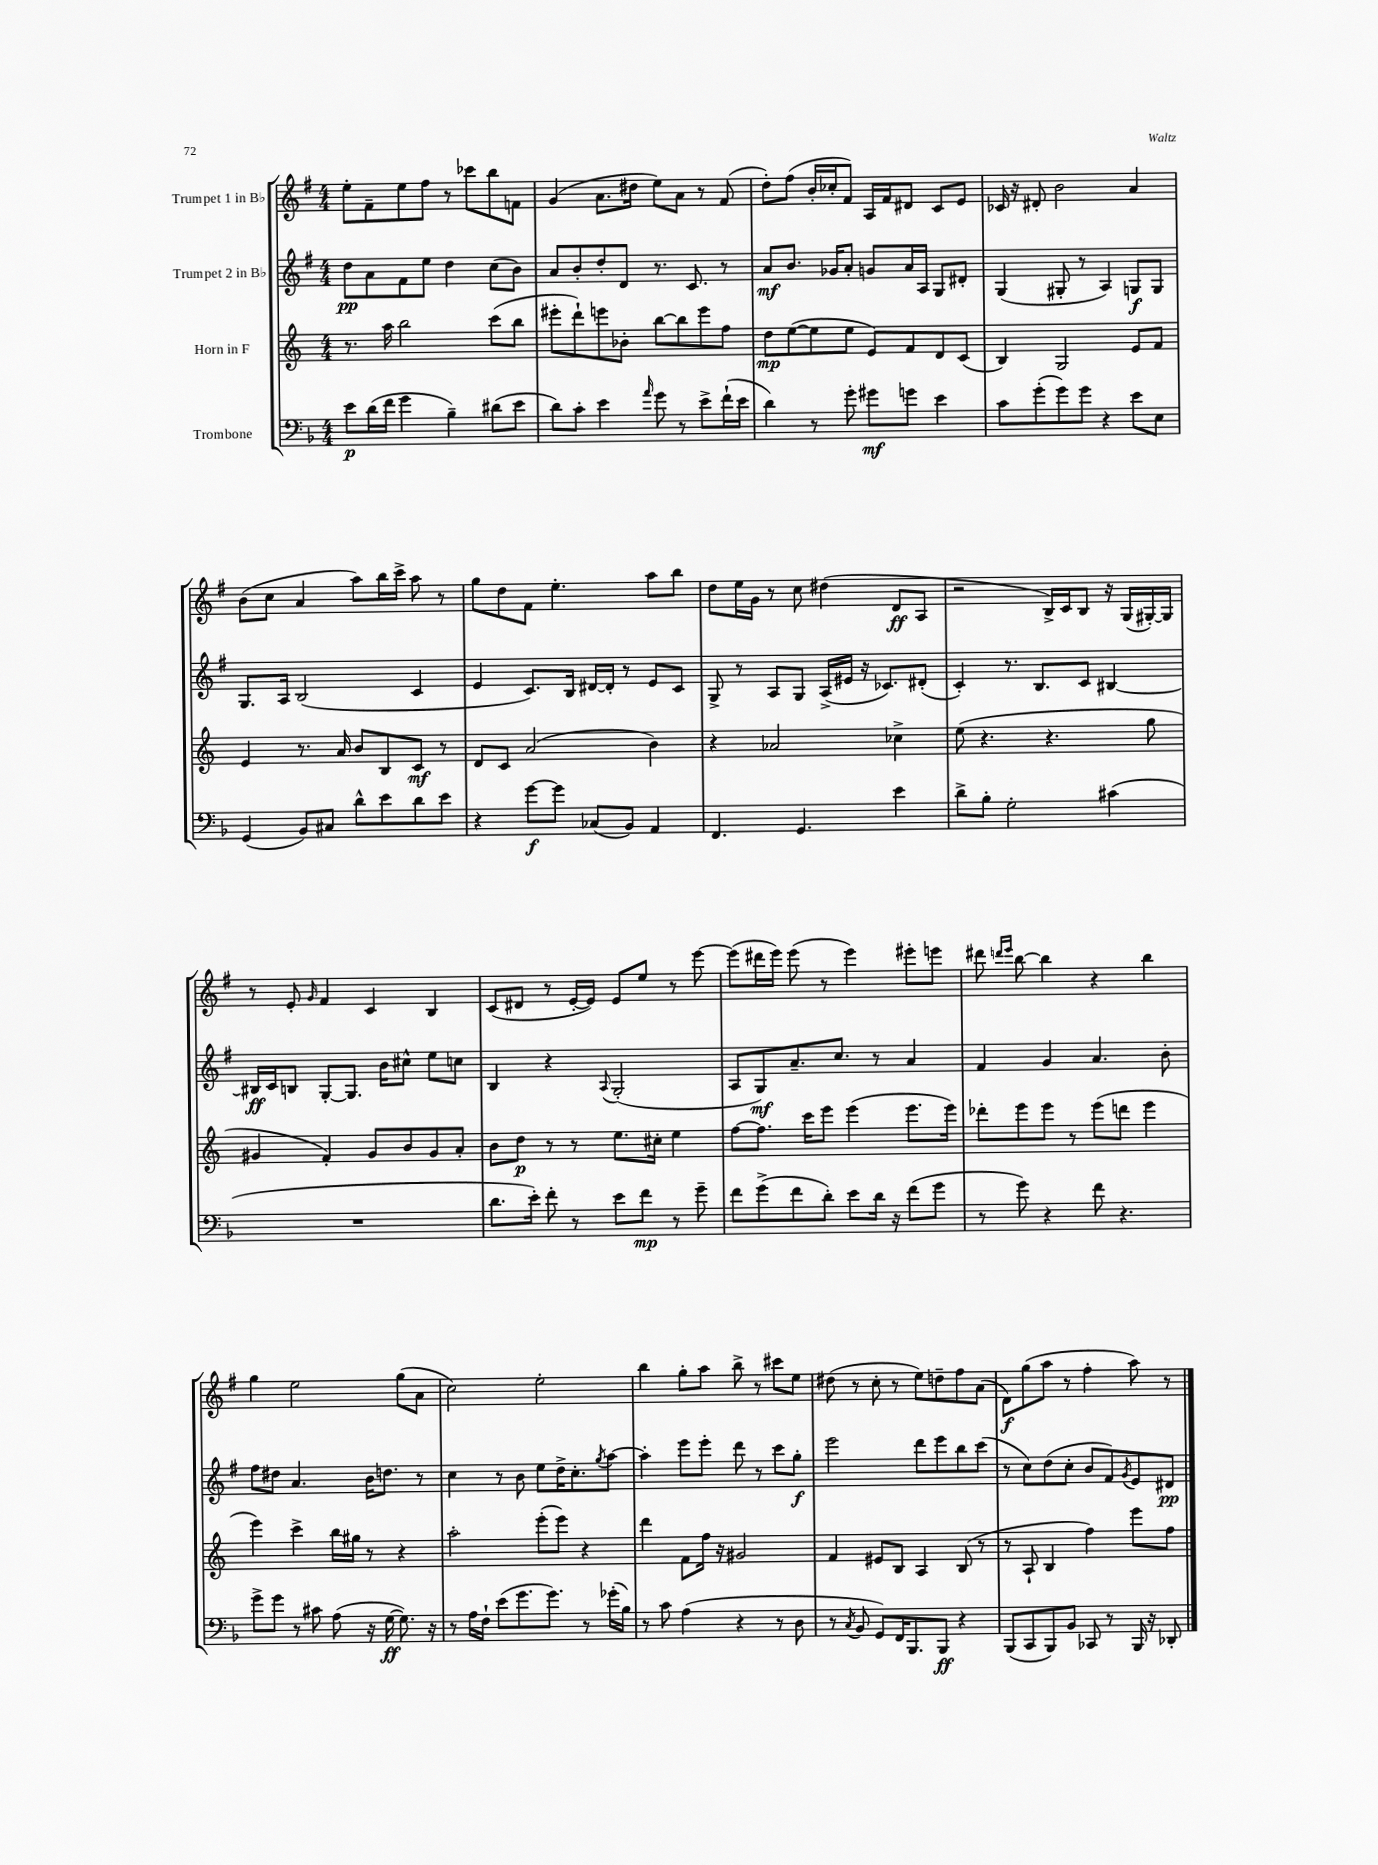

**kern	**dynam	**kern	**dynam	**kern	**dynam	**kern	**dynam
*part4	*part4	*part3	*part3	*part2	*part2	*part1	*part1
*staff4	*staff4	*staff3	*staff3	*staff2	*staff2	*staff1	*staff1
*I"Trombone	*	*I"Horn in F	*	*I"Trumpet 2 in B♭	*	*I"Trumpet 1 in B♭	*
*clefF4	*	*clefG2	*	*clefG2	*	*clefG2	*
*k[b-]	*	*k[]	*	*k[f#]	*	*k[f#]	*
*M4/4	*	*M4/4	*	*M4/4	*	*M4/4	*
=11	=11	=11	=11	=11	=11	=11	=11
8e\L	p	8.r	.	8dd\L	pp	8ee'\L	.
(16d\L	.	.	.	8a\	.	8f#~\	.
16f\JJ	.	16aa\	.	.	.	.	.
4g\	.	2bb\	.	8f#\	.	8ee\	.
.	.	.	.	8ee\J	.	8ff#\J	.
4B-~\)	.	.	.	4dd\	.	8r	.
.	.	.	.	.	.	8ccc-X\L	.
(8d#X\L	.	(8ccc\L	.	(8cc\L	.	8bb\	.
8e\J	.	8bb\J	.	8b\J)	.	8fn\J	.
=12	=12	=12	=12	=12	=12	=12	=12
8d\L)	.	8eee#X'\L	.	8a/L	.	(4g/	.
8c'\J	.	8ddd`\)	.	8b'/	.	.	.
4e\	.	8eeen\	.	8dd'/	.	8.a\L	.
.	.	8b-X'\J	.	8d/J	.	.	.
.	.	.	.	.	.	16dd#X\Jk	.
16qqa/	.	.	.	.	.	.	.
8g\	.	[8bb\L	.	8.r	.	8ee\L)	.
8r	.	8bb\]	.	.	.	8a\J	.
.	.	.	.	8.c/	.	.	.
8e^\L	.	8eee\	.	.	.	8r	.
(16f`\L	.	8ff\J	.	8r	.	(8f#/	.
16e\JJ	.	.	.	.	.	.	.
=13	=13	=13	=13	=13	=13	=13	=13
4d\)	.	8dd\L	mp	8a/L	mf	8dd'\L)	.
.	.	([8ee\	.	8.b/J	.	(8ff#\J	.
8r	.	8ee\]	.	.	.	16b'/LL	.
.	.	.	.	16g-X/KL	.	16cc-X'/J	.
8g'\	.	8ee\J	.	8a'/J	.	8f#/J)	.
8g#X\L	mf	8e/L)	.	8gn/L	.	16A/LL	.
.	.	.	.	.	.	16f#/J	.
8gn\J	.	8f/	.	16a/L	.	8d#X/J	.
.	.	.	.	16A/JJ	.	.	.
4e\	.	8d/	.	8G/L	.	8c/L	.
.	.	(8c/J	.	8d#X'/J	.	8e/J	.
=14	=14	=14	=14	=14	=14	=14	=14
8c\L	.	4B/)	.	(4G/	.	16c-X/	.
.	.	.	.	.	.	16r	.
(8g'\	.	.	.	.	.	8d#X'/	.
8g\)	.	2G/	.	8G#X'/	.	2b\	.
8g\J	.	.	.	8r	.	.	.
4r	.	.	.	4A/)	.	.	.
8e\L	.	8e/L	.	8Gn/L	f	4a/	.
8E\J	.	8f/J	.	8G/J	.	.	.
!!LO:LB:g=z
=15	=15	=15	=15	=15	=15	=15	=15
(4GG/	.	4e/	.	8.G/L	.	(8b\L	.
.	.	.	.	.	.	8cc\J	.
.	.	.	.	16A/Jk	.	.	.
8BB-/L)	.	8.r	.	(2B/	.	4a/	.
8C#X/J	.	.	.	.	.	.	.
.	.	16a/	.	.	.	.	.
8d^^\L	.	8b/L	.	.	.	8aa\L)	.
8e\	.	8B/	.	.	.	16bb\L	.
.	.	.	.	.	.	16ccc^\JJ	.
8d\	.	8c/J	mf	4c/	.	8aa\	.
8e\J	.	8r	.	.	.	8r	.
=16	=16	=16	=16	=16	=16	=16	=16
4r	.	8d/L	.	4e/	.	8gg\L	.
.	.	8c/J	.	.	.	8dd\	.
[8g\L	f	(2a/	.	8.c/L)	.	8f#\J	.
8g\J]	.	.	.	.	.	4.ee'\	.
.	.	.	.	16B/Jk	.	.	.
(8C-X/L	.	.	.	[16d#X/LL	.	.	.
.	.	.	.	16d#'/JJ]	.	.	.
8BB-/J)	.	.	.	8r	.	.	.
4AA/	.	4b\)	.	8e/L	.	8aa\L	.
.	.	.	.	8c/J	.	8bb\J	.
=17	=17	=17	=17	=17	=17	=17	=17
4.FF/	.	4r	.	8G^/	.	8dd\L	.
.	.	.	.	8r	.	16ee\L	.
.	.	.	.	.	.	16g\JJ	.
.	.	2a-X/	.	8A/L	.	8r	.
4.GG/	.	.	.	8G/J	.	8cc\	.
.	.	.	.	(16A^/LL	.	(4dd#X\	.
.	.	.	.	16e#X/JJ	.	.	.
.	.	.	.	16r	.	.	.
.	.	.	.	8.c-X/L)	.	.	.
4e\	.	4cc-X^\	.	.	.	8d/L	ff
.	.	.	.	(8d#X'/J	.	8A/J	.
=18	=18	=18	=18	=18	=18	=18	=18
8d^\L	.	(8ee\	.	4c'/)	.	2r	.
8B-'\J	.	4.r	.	.	.	.	.
2G'\	.	.	.	8.r	.	.	.
.	.	.	.	8.B/L	.	.	.
.	.	4.r	.	.	.	16B^/LL)	.
.	.	.	.	.	.	16c/J	.
.	.	.	.	8c/J	.	8B/J	.
(4c#X\	.	.	.	[4B#X/	.	16r	.
.	.	.	.	.	.	(16G/LL	.
.	.	8gg\	.	.	.	[16G#X'/)	.
.	.	.	.	.	.	16G#/JJ]	.
!!LO:LB:g=z
=19	=19	=19	=19	=19	=19	=19	=19
1r	.	4g#X/	.	16B#X/LL]	ff	8r	.
.	.	.	.	16c/J	.	.	.
.	.	.	.	8Bn/J	.	8e'/	.
.	.	.	.	.	.	16qqg/	.
.	.	4f'/)	.	[8G'/L	.	4f#/	.
.	.	.	.	8.G/J]	.	.	.
.	.	8g#/L	.	.	.	4c/	.
.	.	.	.	16b\KL	.	.	.
.	.	8b/	.	8cc#X^^\J	.	.	.
.	.	8g#/	.	8ee\L	.	4B/	.
.	.	8a'/J	.	8ccn\J	.	.	.
=20	=20	=20	=20	=20	=20	=20	=20
8.d\L	.	8b\L	.	4B/	.	(8c/L	.
.	.	8dd\J	p	.	.	8d#X/J	.
16e'\Jk)	.	.	.	.	.	.	.
8f'\	.	8r	.	4r	.	8r	.
8r	.	8r	.	.	.	[16e'/LL	.
.	.	.	.	.	.	16e/JJ])	.
.	.	.	.	8qqA/	.	.	.
8e\L	.	8.ee\L	.	(2G'/	.	8e/L	.
8f\J	mp	.	.	.	.	8ee/J	.
.	.	16cc#X'\Jk	.	.	.	.	.
8r	.	4ee\	.	.	.	8r	.
8g~\	.	.	.	.	.	[8eee\	.
=21	=21	=21	=21	=21	=21	=21	=21
8f\L	.	[8ff\L	.	8A/L	.	(8eee\L]	.
(8g^\	.	8.ff\J]	.	8G/)	mf	16ddd#X\L	.
.	.	.	.	.	.	16eee\JJ)	.
8f\	.	.	.	8.a~/	.	(8eee\	.
.	.	16ccc\KL	.	.	.	.	.
8d'\J)	.	8eee\J	.	.	.	8r	.
.	.	.	.	8.cc/J	.	.	.
8e\L	.	(4eee\	.	.	.	4eee\)	.
16d\Jk	.	.	.	8r	.	.	.
16r	.	.	.	.	.	.	.
(8f\L	.	8.eee\L	.	4a/	.	8eee#X'\L	.
8g\J	.	.	.	.	.	8eeen\J	.
.	.	16eee\Jk)	.	.	.	.	.
=22	=22	=22	=22	=22	=22	=22	=22
8r	.	8ddd-X'\L	.	4f#/	.	8ddd#X\	.
.	.	.	.	.	.	16qqdddn/LL	.
.	.	.	.	.	.	16qqeee/JJ	.
8g\)	.	8eee\	.	.	.	[8bb\	.
4r	.	8eee\J	.	4g/	.	4bb\]	.
.	.	8r	.	.	.	.	.
8f\	.	(8eee\L	.	4.a/	.	4r	.
4.r	.	8dddn\J	.	.	.	.	.
.	.	4eee\	.	.	.	4bb\	.
.	.	.	.	8b'\	.	.	.
!!LO:LB:g=z
=23	=23	=23	=23	=23	=23	=23	=23
8g^\L	.	4eee\)	.	8ff#\L	.	4gg\	.
8g\J	.	.	.	8dd#X\J	.	.	.
8r	.	4ccc^\	.	4.a/	.	2ee\	.
8c#X\	.	.	.	.	.	.	.
(8A\	.	16bb\LL	.	.	.	.	.
.	.	16gg#X\JJ	.	.	.	.	.
16r	.	8r	.	16b\KL	.	.	.
[16G\	ff	.	.	8.ddn\J	.	.	.
8.G\])	.	4r	.	.	.	(8gg\L	.
.	.	.	.	8r	.	8a\J	.
16r	.	.	.	.	.	.	.
=24	=24	=24	=24	=24	=24	=24	=24
8r	.	2aa'\	.	4cc\	.	2cc\)	.
16A\LL	.	.	.	.	.	.	.
16F`\JJ	.	.	.	.	.	.	.
(8e\L	.	.	.	8r	.	.	.
8.g\	.	.	.	8b\	.	.	.
.	.	(8eee'\L	.	8ee\L	.	2ee'\	.
8.g\J)	.	.	.	.	.	.	.
.	.	8eee\J)	.	16dd^\K	.	.	.
.	.	.	.	8.cc'\	.	.	.
8r	.	4r	.	.	.	.	.
.	.	.	.	8qgg/	.	.	.
(16g-X'\LL	.	.	.	[8aa\J	.	.	.
16B-\JJ)	.	.	.	.	.	.	.
=25	=25	=25	=25	=25	=25	=25	=25
8r	.	4ddd\	.	4aa'\]	.	4bb\	.
8c\	.	.	.	.	.	.	.
(4A\	.	8f\L	.	8eee\L	.	8gg'\L	.
.	.	16ff\Jk	.	8eee'\J	.	8aa\J	.
.	.	16r	.	.	.	.	.
4r	.	2g#X/	.	8ddd\	.	8bb^\	.
.	.	.	.	8r	.	8r	.
8r	.	.	.	8ccc\L	.	8ccc#X\L	.
8D\	.	.	.	8gg'\J	f	8ee\J	.
=26	=26	=26	=26	=26	=26	=26	=26
8r	.	4f/	.	2eee\	.	(8dd#X\	.
8qC/	.	.	.	.	.	.	.
8BB-/	.	.	.	.	.	8r	.
8GG/L)	.	8e#X/L	.	.	.	8cc'\	.
16FF/K	.	8B/J	.	.	.	8r	.
8.BBB-/	.	.	.	.	.	.	.
.	.	4A/	.	8ddd\L	.	8ee\L)	.
8BBB-/J	ff	.	.	8eee\	.	8ddn~\	.
4r	.	(8B/	.	8bb\	.	8ff#\	.
.	.	8r	.	(8ccc\J	.	(8a\J	.
=27	=27	=27	=27	=27	=27	=27	=27
(8BBB-/L	.	8r	.	8r	.	8d\L)	f
8CC/	.	8A`/	.	8cc\L)	.	(8gg\	.
8BBB-/)	.	4B/	.	(8dd\	.	8aa\J	.
8BB-/J	.	.	.	8cc'\J	.	8r	.
8CC-X/	.	4ff\)	.	8b/L	.	4ff#'\	.
8r	.	.	.	8f#/)	.	.	.
.	.	.	.	8qg/	.	.	.
16BBB-/	.	8eee\L	.	8e/	.	8aa\)	.
16r	.	.	.	.	.	.	.
8DD-X'/	.	8ff\J	.	8d#X/J	pp	8r	.
==	==	==	==	==	==	==	==
*-	*-	*-	*-	*-	*-	*-	*-
